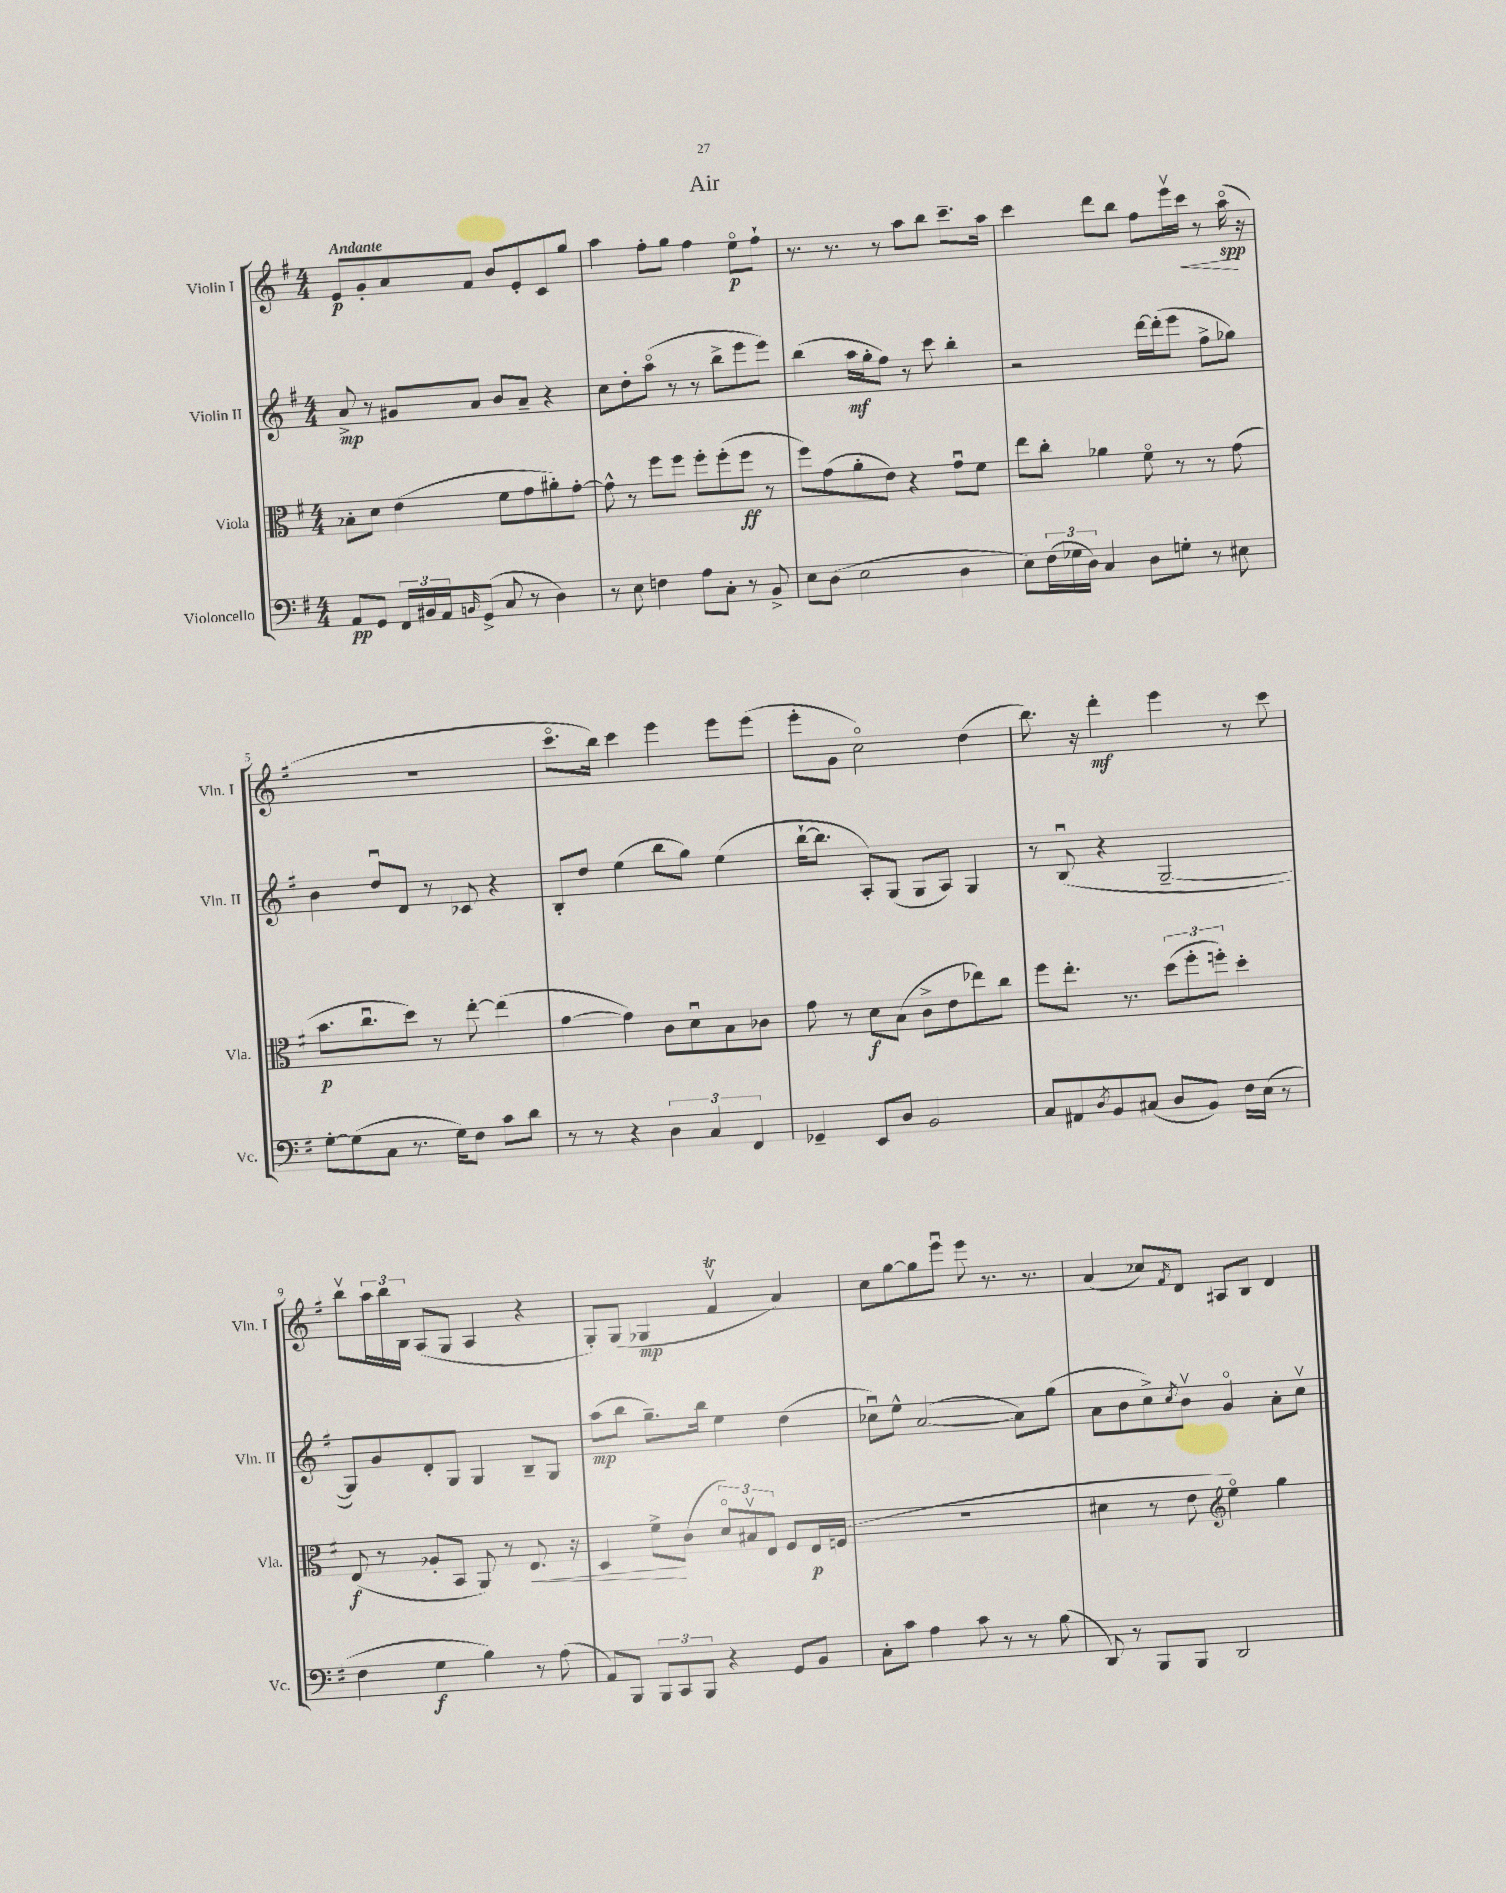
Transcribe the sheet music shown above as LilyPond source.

\header { title = "Air" }
<<
\new StaffGroup <<
\new Staff = "s0" \with { instrumentName = "Violin I" shortInstrumentName = "Vln. I" } {
    \clef treble \key g \major \numericTimeSignature \time 4/4 \tempo "Andante"
    e'8\p g'8-. a'8 fis'8 b'8 e'8-. c'8 g''8 |
    a''4 fis''8-. g''8 fis''4 e''8\flageolet\p fis''8-! |
    r8. r8. r8 a''8 b''8 c'''8.-- a''16 |
    c'''4 d'''8 b''8 fis''8 e'''16\upbow c'''16\< r8 a''16\flageolet\spp\!( r16 |
    r1 |
    c'''8.\flageolet b''16) c'''4 e'''4 e'''8 e'''8( |
    e'''8-. g'8 c''2\flageolet) d''4( |
    b''8.) r16 d'''4-.\mf e'''4 r8 c'''8 |
    b''8\upbow \tuplet 3/2 { a''16 b''16 b16 } a8( g8 a4 r4 |
    g8-.) g8( ges4\mp fis'4\upbow\trill a'4) |
    c''8 g''8~ g''8 e'''8\downbow e'''8 r8. r8. |
    a'4( ces''8) \acciaccatura { fis'8 } d'8 ais8 b8 d'4 \bar "|." |
}
\new Staff = "s1" \with { instrumentName = "Violin II" shortInstrumentName = "Vln. II" } {
    \clef treble \key g \major \numericTimeSignature \time 4/4
    a'8->\mp r8 gis'8 a'8 b'8 a'8-- r4 |
    c''8 d''8-. a''8\flageolet( r8 r8 b''8-> e'''8 e'''8) |
    b''4( a''16\mf g''16-. fis''8) r8 c'''8 b''4-. |
    r2 d'''16~ d'''16-.( e'''8 fis''8-> ges''8) |
    b'4 d''8\downbow d'8 r8 ces'8 r4 |
    b8-. d''8 e''4( b''8 g''8) e''4( |
    b''16~-! b''8. a8-.) g8( g8 a8) g4 |
    r8 b8\downbow( r4 g2~-- |
    g8) g'8 d'8-. g8 g4 b8-- g8 |
    a''8\mp( b''8 g''8.--) b''16 e''4 d''4( |
    ces''8\downbow) e''8-^ a'2~( a'8) g''8( |
    a'8 b'8 c''8->) \acciaccatura { c''8 } b'8\upbow g'4\flageolet a'8-. c''8\upbow \bar "|." |
}
\new Staff = "s2" \with { instrumentName = "Viola" shortInstrumentName = "Vla." } {
    \clef alto \key g \major \numericTimeSignature \time 4/4
    bes8-. d'8 e'4( fis'8 g'8 ais'8-.) g'8~-. |
    g'8-^ r8 fis''8 fis''8 fis''8-. fis''8-.( fis''8\ff r8 |
    fis''8) g'8( a'8-. e'8) r4 g'8\downbow fis'8 |
    e''8 c''8-. aes'4 fis'8\flageolet r8 r8 g'8( |
    b'8.\p c''8.\downbow d''8) r8 e''8~-. e''4( |
    g'4~ g'4) c'8 d'8\downbow b8 ces'8 |
    g'8 r8 d'8\f b8( c'8-> e'8 ees''8) c''8 |
    fis''8 e''8.-. r8. \tuplet 3/2 { d''8( fis''8-. f''8-.) } d''4-. |
    e8\f( r8 aes8-. b,8 a,8) r8 e8.\< r16 |
    d4 fis'8->\! c'8( \tuplet 3/2 { d'8\flageolet) bis8\upbow e8 } fis8 e16\p f16( |
    R1 |
    dis'4 r8 e'8 \clef treble e''4\flageolet) g''4 \bar "|." |
}
\new Staff = "s3" \with { instrumentName = "Violoncello" shortInstrumentName = "Vc." } {
    \clef bass \key g \major \numericTimeSignature \time 4/4
    a,8\pp g,8 \tuplet 3/2 { fis,16 bis,16 a,16 } \grace { b,16 } g,8->( c8 r8 d4) |
    r8 e8 f4 a8 c8-. r8 b,8-> |
    e8 d8( e2 d4 |
    e8) \tuplet 3/2 { fis16( ges16 d16) } c4 d8 g8-. r8 eis8 |
    g8~-. g8( c8 r8. g16) fis8 c'8 d'8 |
    r8 r8 r4 \tuplet 3/2 { d4 c4 fis,4 } |
    ges,4-- e,8 d8 b,2 |
    c8 ais,8 \acciaccatura { d8 } b,8 cis8( d8 b,8) fis16 e16( r8 |
    fis4 g4\f b4) r8 a8( |
    a,8) b,,8 \tuplet 3/2 { b,,8 c,8 b,,8 } r4 g,8 b,8 |
    c8-. c'8 a4 c'8 r8 r8 b8( |
    d,8) r8 b,,8 b,,8 d,2 \bar "|." |
}
>>
>>
